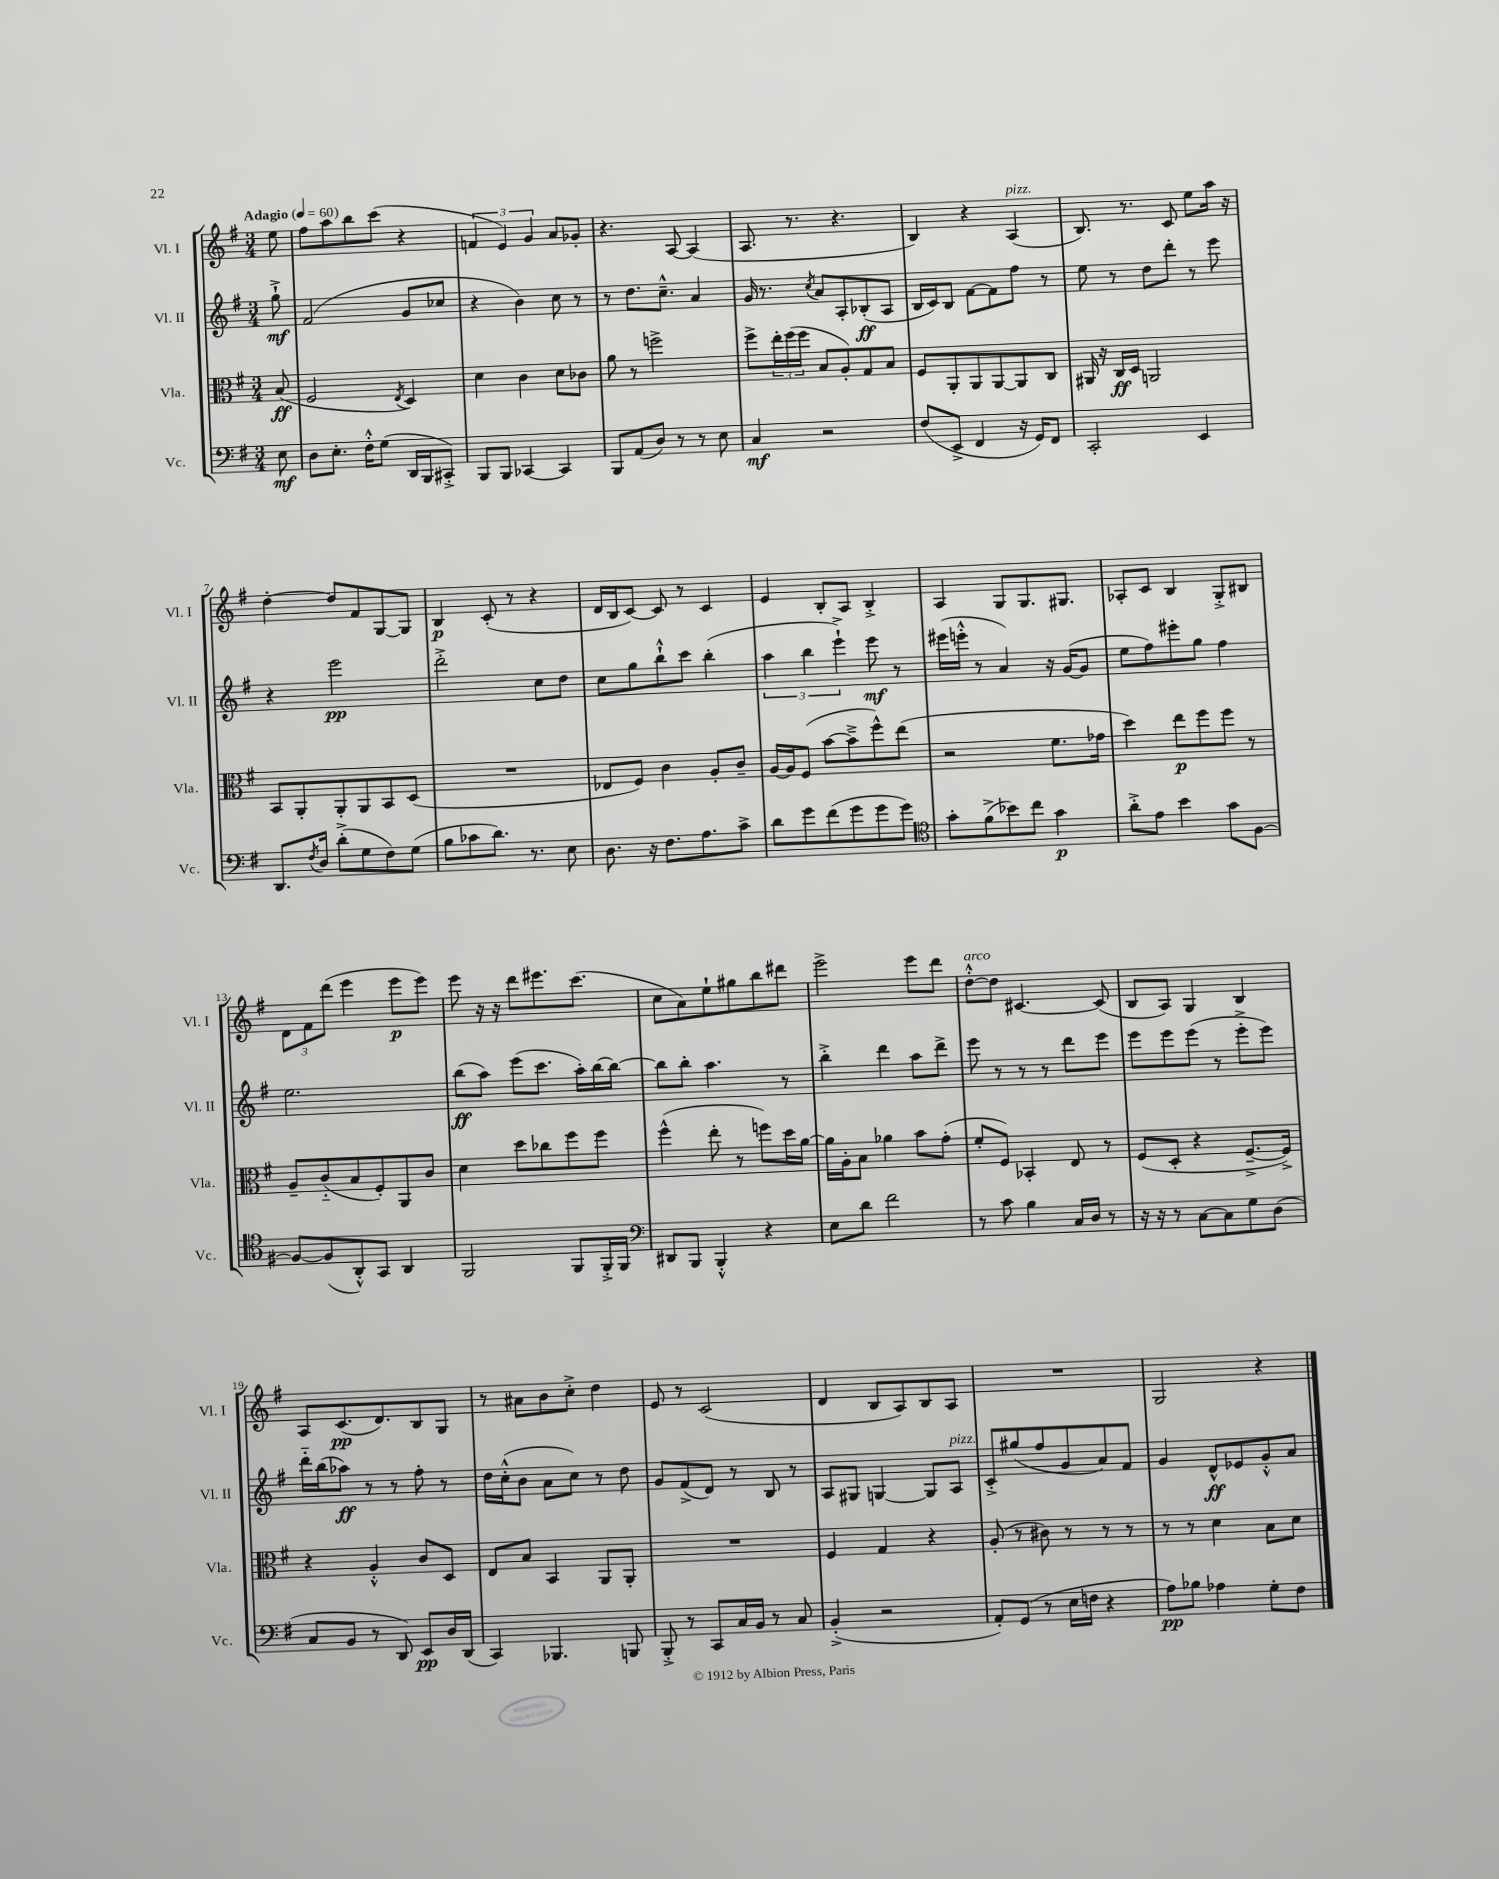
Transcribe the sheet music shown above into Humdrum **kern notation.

**kern	**kern	**kern	**kern
*staff4	*staff3	*staff2	*staff1
*clefF4	*clefC3	*clefG2	*clefG2
*k[f#]	*k[f#]	*k[f#]	*k[f#]
*M3/4	*M3/4	*M3/4	*M3/4
*MM60	*MM60	*MM60	*MM60
8E	(8B	8gg`^	8ee
=	=	=	=
8D	2F#	(2f#	8ff#
8.E'	.	.	8aa
.	.	.	8bb
16F#'^^	.	.	.
(8G	.	.	(8ccc
.	8qE	.	.
16DD	4D)	8g	4r
16BBB	.	.	.
8CC#'^)	.	8cc-	.
=	=	=	=
8BBB	4d	4r	6f
8BBB	.	.	.
.	.	.	6e)
[4CC-	4c	4b)	.
.	.	.	6g
4CC-]	8d	8cc	8a
.	8c-	8r	8g-'
=	=	=	=
8BBB	8a	8r	4.r
(8AA	8r	8.dd	.
8D)	2ff^	.	.
.	.	8.cc~^^	.
8r	.	.	[8A
8r	.	4a	(4A]
8E	.	.	.
=	=	=	=
4C	8ff#^	16g	8.A
.	.	8.r	.
.	24ee'	.	.
.	(24ff#	.	.
.	.	.	8.r
.	24ff#	.	.
.	.	8qcc	.
2r	8B	8a	.
.	8A')	8A'	4.r
.	8G	(8B-'	.
.	8B	8A	.
=	=	=	=
(8F#	8F#	16B	4B)
.	.	16c)	.
8EE^	8AA'	8B	.
4FF#	8AA	[8f#	4r
.	[8AA	8f#]	.
16r	8AA]	8ff#	(4A
16GG)	.	.	.
8FF#	8C	8r	.
=	=	=	=
2CC'	16AA#	8ee	8.B)
.	16r	.	.
.	16C	8r	.
.	16D	.	8.r
.	2AA	8dd	.
.	.	8ddd'	8c
4EE	.	8r	8ee
.	.	8eee	16aa
.	.	.	16r
=	=	=	=
8.DD	8BB	4r	[4dd'
.	8AA'	.	.
8qF#	.	.	.
16D	.	.	.
(8d'^	8AA'	2eee	8dd]
8G	8AA	.	8f#
8F#)	8BB	.	[8G
(8G	(8D	.	8G]
=	=	=	=
8B	2.r	2ddd'^	4B
8c-	.	.	.
8.d)	.	.	(8c'
.	.	.	8r
8.r	.	.	.
.	.	8cc	4r
8E	.	8dd	.
=	=	=	=
8.D	8E-	8cc	16d
.	.	.	16B
.	8F#)	8gg	[8c)
16r	.	.	.
8.F#	4c	8bb`^^	8c]
.	.	8ccc	8r
8.A	.	.	.
.	8A'	(4bb'	4c
8c^	8c~	.	.
=	=	=	=
8d	[16A	6aa	4e
.	16A]	.	.
8g	(8F#	.	.
.	.	6bb	.
(8f#	[8b	.	8B'
.	.	6eee`^)	.
8g	8b~^]	.	8A
8g	8ff#^^)	8eee	4B'^
8g)	(8ee	8r	.
=	=	=	=
*clefC4	*	*	*
8g'	2r	(16eee#	4A
.	.	16eee'^^	.
(8f#^	.	8r	.
8b-)	.	4a)	8G
8cc	.	.	8.G
4g	8.f#	16r	.
.	.	([16g	8.G#
.	.	8g]	.
.	16g-	.	.
=	=	=	=
8a'^	4dd)	8ee	8A-'
8e	.	8ff#)	8c
4b	8ee	8eee#'	4B
.	8ff#	8gg	.
8g	8ff#	4ff#	8G'^
[8F#	8r	.	8B#
=	=	=	=
8F#_	8A~	2.ee	12d
.	.	.	12f#
(8F#]	(8c'~	.	.
.	.	.	(12ddd
8AA'^^)	8B	.	4eee
8GG	8F#')	.	.
4AA	8AA	.	8eee
.	8c	.	8eee)
=	=	=	=
2FF#	4d	(8bb	8eee
.	.	8aa)	16r
.	.	.	16r
.	8dd	(8eee	8ddd
.	8cc-	8.ccc	8.eee#
8FF#	8ff#	.	.
.	.	16aa')	(8.ccc
16FF#'^	8ff#	[16bb	.
16FF#	.	16bb_	.
=	=	=	=
*clefF4	*	*	*
8DD#	(4ff#^^	8bb]	8cc
8BBB	.	8bb'	8a)
4BBB'^^	8ee'	4.aa	8ee`
.	8r	.	8gg#
4r	8ff)	.	8bb
.	16dd	8r	8ddd#
.	[16a	.	.
=	=	=	=
8E	16a]	4bb'^	2eee^
.	16A'	.	.
8d	8B	.	.
2f#	4a-	4ddd	.
.	8b	8aa	8eee
.	(8g'	8ddd^	8ddd
=	=	=	=
8r	8f#'	8eee	[8dd'^^
8c	8F#)	8r	8dd]
4B	4BB-'	8r	[4.c#
.	.	8r	.
16C	8E	8ddd	.
16D	.	.	.
8r	8r	8eee	(8c#]
=	=	=	=
16r	(8F#	8eee	8B
16r	.	.	.
8r	8D'	8eee	8A)
[8C	4r	(8eee	4G
8C]	.	8r	.
8G	[8.F#~^	8eee'^	4B
(8D	.	8eee)	.
.	16F#^])	.	.
=	=	=	=
8C	4r	16ddd'~	8A
.	.	(16bb	.
8BB	.	8aa-)	(8.c
8r	4A'^^	8r	.
.	.	.	8.d)
8DD)	.	8r	.
8EE	8c	8ff#'	8B
16D	8D	8r	8G
(16DD	.	.	.
=	=	=	=
4CC)	8E	16dd	8r
.	.	(16cc'^^	.
.	8B	8b	8a#
4.BBB-	4BB	8a	8b
.	.	8cc)	8cc'^
.	8AA	8r	4dd
8BBB	8AA'	8dd	.
=	=	=	=
8BBB'^	2.r	8g	8e
8r	.	(8f#^	8r
8CC	.	8d)	(2c
16C	.	8r	.
16BB	.	.	.
8r	.	8B	.
8C	.	8r	.
=	=	=	=
(4BB'^	4F#	8A	4d
.	.	8G#	.
2r	4G	[4G	8B
.	.	.	8A)
.	4r	8G]	8B
.	.	8A	8A
=	=	=	=
8AA')	(8A'	8c'^	2.r
(8GG	8r	(8gg#	.
8r	8c#)	8ff#	.
16E	8r	8g	.
16F	.	.	.
4r	8r	8a)	.
.	8r	8f#	.
=	=	=	=
8A)	8r	4g	2G
8B-	8r	.	.
4A-	4d	8d^^	.
.	.	8e-	.
8G'	8B	8g'^^	4r
8F#	8d	8a	.
==	==	==	==
*-	*-	*-	*-
